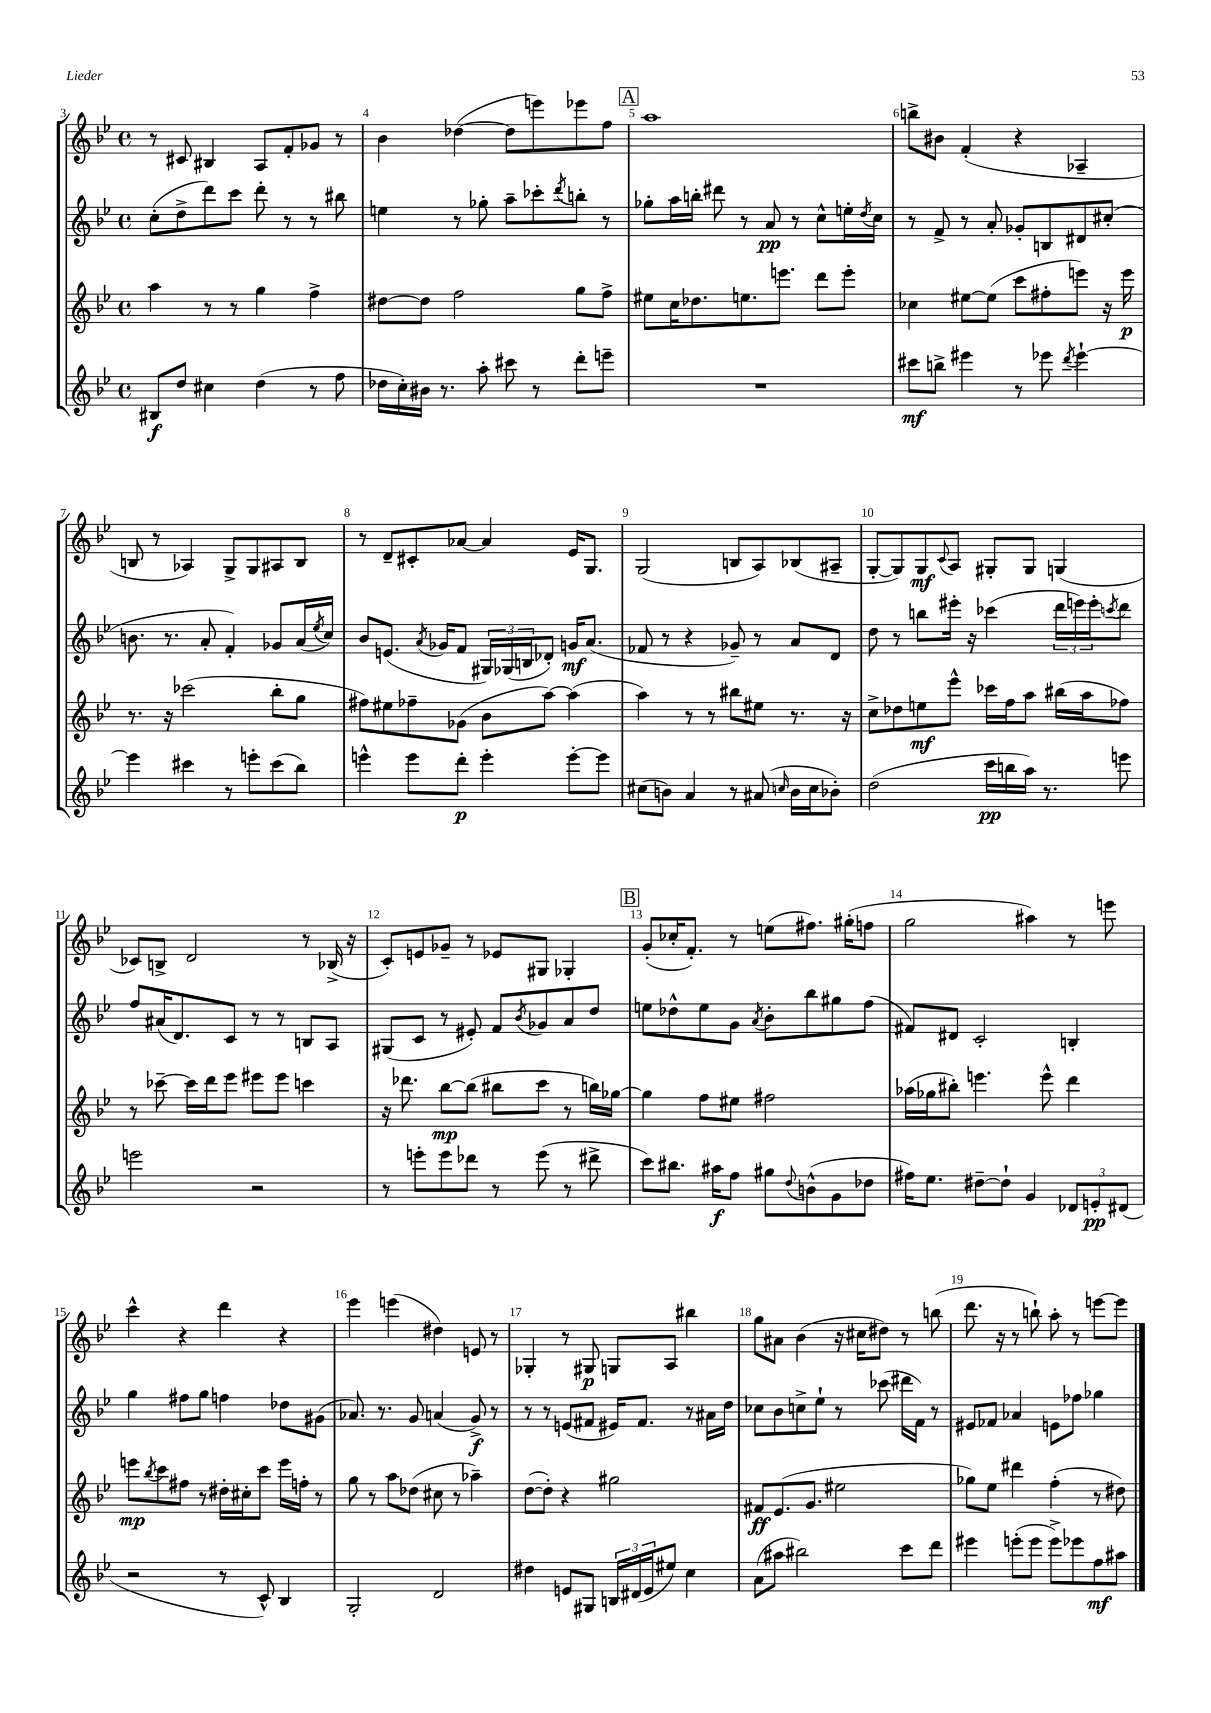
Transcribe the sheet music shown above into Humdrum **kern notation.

**kern	**dynam	**kern	**dynam	**kern	**dynam	**kern	**dynam
*part4	*part4	*part3	*part3	*part2	*part2	*part1	*part1
*staff4	*staff4	*staff3	*staff3	*staff2	*staff2	*staff1	*staff1
*clefG2	*	*clefG2	*	*clefG2	*	*clefG2	*
*k[b-e-]	*	*k[b-e-]	*	*k[b-e-]	*	*k[b-e-]	*
*M4/4	*	*M4/4	*	*M4/4	*	*M4/4	*
*met(c)	*	*met(c)	*	*met(c)	*	*met(c)	*
=3	=3	=3	=3	=3	=3	=3	=3
8B#X/L	f	4aa\	.	(8cc'\L	.	8r	.
8dd/J	.	.	.	8dd^\	.	8c#X/	.
4cc#X\	.	8r	.	8ddd\)	.	4B#X/	.
.	.	8r	.	8ccc\J	.	.	.
(4dd\	.	4gg\	.	8ddd'\	.	8A/L	.
.	.	.	.	8r	.	8f'/	.
8r	.	4ff^\	.	8r	.	8g-X/J	.
8ff\	.	.	.	8bb#X\	.	8r	.
=4	=4	=4	=4	=4	=4	=4	=4
16dd-X\LL	.	[8dd#X\L	.	4een\	.	4b-\	.
16cc'\)	.	.	.	.	.	.	.
16b#X\JJ	.	8dd#\J]	.	.	.	.	.
8.r	.	.	.	.	.	.	.
.	.	2ff\	.	8r	.	([4dd-X\	.
8aa'\	.	.	.	8gg-X'\	.	.	.
8ccc#X\	.	.	.	8aa~\L	.	8dd-\L]	.
8r	.	.	.	8ccc-X'\	.	8eeen\)	.
.	.	.	.	8qddd/	.	.	.
8ddd'\L	.	8gg\L	.	8bbn'\J	.	8eee-X\	.
8eeen~\J	.	8ff^\J	.	8r	.	8ff\J	.
!!LO:REH:place=s1:t=A
=5	=5	=5	=5	=5	=5	=5	=5
1r	.	8ee#X\L	.	8gg-X'\L	.	1aa	.
.	.	16cc\K	.	16aa\L	.	.	.
.	.	8.dd-X\	.	16bbn'\JJ	.	.	.
.	.	.	.	8ddd#X\	.	.	.
.	.	8.een\	.	8r	.	.	.
.	.	.	.	8a/	pp	.	.
.	.	8.eeen\J	.	.	.	.	.
.	.	.	.	8r	.	.	.
.	.	8ddd\L	.	8cc^^\L	.	.	.
.	.	8eee'\J	.	16een'\L	.	.	.
.	.	.	.	8qdd/	.	.	.
.	.	.	.	16cc\JJ	.	.	.
=6	=6	=6	=6	=6	=6	=6	=6
8ccc#X\L	mf	4cc-X\	.	8r	.	8bbn^\L	.
8bbn^\J	.	.	.	8f^/	.	8b#X\J	.
4eee#X\	.	[8ee#X\L	.	8r	.	(4f'/	.
.	.	(8ee#\J]	.	8a'/	.	.	.
8r	.	8ccc\L	.	8g-X'/L	.	4r	.
8eee-X\	.	8ff#X'\	.	8Bn/	.	.	.
8qddd/	.	.	.	.	.	.	.
[4eee-`\	.	8eeen\J)	.	8d#X/	.	4A-X~/	.
.	.	16r	.	(8cc#X'/J	.	.	.
.	.	16eee\	p	.	.	.	.
!!LO:LB:g=z
=7	=7	=7	=7	=7	=7	=7	=7
4eee-\]	.	8.r	.	8.bn\	.	8Bn/	.
.	.	.	.	.	.	8r	.
.	.	16r	.	8.r	.	.	.
4ccc#X\	.	(2ccc-X\	.	.	.	4A-X/)	.
.	.	.	.	8a'/	.	.	.
8r	.	.	.	4f'/)	.	8G^/L	.
8eeen'\L	.	.	.	.	.	8G/	.
(8ccc#\	.	8bb-'\L	.	8g-X/L	.	8A#X/	.
8bb-\J)	.	8gg\J	.	(16a/L	.	8B/J	.
.	.	.	.	8qee-/	.	.	.
.	.	.	.	16cc/JJ)	.	.	.
=8	=8	=8	=8	=8	=8	=8	=8
4eeen^^\	.	8ff#X\L)	.	8b-/L	.	8r	.
.	.	8ee#X\	.	(8.en/J	.	8d~/L	.
8eee\L	.	8ff-X~\	.	.	.	8c#X'/	.
.	.	.	.	8qa/	.	.	.
.	.	.	.	16g-X/KL	.	.	.
8ddd'\J	p	(8g-X\J	.	8f/J	.	[8a-X/J	.
4eee'\	.	8b-\L	.	24G#X/LL)	.	4a-/]	.
.	.	.	.	(24G-X/	.	.	.
.	.	.	.	24Bn/J	.	.	.
.	.	[8aa\J)	.	8d-X'/J)	.	.	.
[8eee'\L	.	(4aa\]	.	16gn/KL	mf	16e-/KL	.
.	.	.	.	(8.a/J	.	8.G/J	.
8eee\J]	.	.	.	.	.	.	.
=9	=9	=9	=9	=9	=9	=9	=9
(8cc#X\L	.	4aa\)	.	8f-X/	.	(2G/	.
8bn\J)	.	.	.	8r	.	.	.
4a/	.	8r	.	4r	.	.	.
.	.	8r	.	.	.	.	.
8r	.	8bb#X\L	.	8g-X~/)	.	8Bn/L	.
(8a#X/	.	8ee#X\J	.	8r	.	8A/)	.
16qqccn/	.	.	.	.	.	.	.
16b\LL	.	8.r	.	8a/L	.	(8B-X/	.
16cc\J	.	.	.	.	.	.	.
8b-X'\J)	.	.	.	8d/J	.	8A#X~/J	.
.	.	16r	.	.	.	.	.
=10	=10	=10	=10	=10	=10	=10	=10
(2dd\	.	8cc^\L	.	8dd\	.	[8G'/L	.
.	.	8dd-X\	.	8r	.	8G/])	.
.	.	8een\	mf	8bbn\L	.	8G/	mf
.	.	.	.	.	.	8qqc/	.
.	.	8eee-^^\J	.	16eee#X'\Jk	.	8A/J	.
.	.	.	.	16r	.	.	.
16ccc\LL	pp	16ccc-X\LL	.	(4ccc-X\	.	8G#X'/L	.
16bbn\	.	16ff\J	.	.	.	.	.
16aa\JJ)	.	8aa\J	.	.	.	8G#/J	.
8.r	.	.	.	.	.	.	.
.	.	(16bb#X\LL	.	24ddd\LL	.	(4Gn/	.
.	.	.	.	24eeen\)	.	.	.
.	.	16aa\J	.	.	.	.	.
.	.	.	.	24eee'\J	.	.	.
.	.	.	.	8qcccn/	.	.	.
8eeen\	.	8ff-X\J)	.	8ddd\J	.	.	.
!!LO:LB:g=z
=11	=11	=11	=11	=11	=11	=11	=11
2eeen\	.	8r	.	8ff/L	.	8c-X/L)	.
.	.	[8ccc-X~\	.	(16a#X/K	.	8Bn^/J	.
.	.	.	.	8.d/)	.	.	.
.	.	16ccc-\LL]	.	.	.	2d/	.
.	.	16ddd\J	.	.	.	.	.
.	.	8eee-\J	.	8c/J	.	.	.
2r	.	8eee#X\L	.	8r	.	.	.
.	.	8eee#\J	.	8r	.	.	.
.	.	4cccn\	.	8Bn/L	.	8r	.
.	.	.	.	8A/J	.	(16B-X^/	.
.	.	.	.	.	.	16r	.
=12	=12	=12	=12	=12	=12	=12	=12
8r	.	16r	.	(8G#X/L	.	8c'/L)	.
.	.	8.ddd-X\	.	.	.	.	.
8eeen'\L	.	.	.	8c/J	.	8en/	.
8eee\	.	[8bb-\L	mp	8r	.	8g-X~/J	.
8ddd-X\J	.	(8bb-\J]	.	8e#X'/)	.	8r	.
8r	.	8bb#X\L	.	8f/L	.	8e-X/L	.
.	.	.	.	8qb-/	.	.	.
(8eee\	.	8ccc\J	.	8g-X/	.	8G#X/J	.
8r	.	8r	.	8a/	.	4G-X'/	.
8ddd#X^\	.	16bbn\LL)	.	8dd/J	.	.	.
.	.	[16gg-X\JJ	.	.	.	.	.
!!LO:REH:place=s1:t=B
=13	=13	=13	=13	=13	=13	=13	=13
8ccc\L)	.	4gg-\]	.	8een\L	.	(8g'/L	.
8.bb#X\J	.	.	.	8dd-X^^\	.	16cc-X'/K	.
.	.	.	.	.	.	8.f'/J)	.
.	.	8ff\L	.	8ee\	.	.	.
16aa#X\KL	f	.	.	.	.	.	.
8ff\J	.	8ee#X\J	.	8g\J	.	8r	.
.	.	.	.	8qa/	.	.	.
8gg#X\L	.	2ff#X\	.	8b-'\L	.	(8een\L	.
8qqdd/	.	.	.	.	.	.	.
(8bn^^\	.	.	.	8bb-\	.	8.ff#X\J)	.
8g\	.	.	.	8gg#X\	.	.	.
.	.	.	.	.	.	(16gg#X'\KL	.
8dd-X\J	.	.	.	(8ff\J	.	8ffn\J	.
=14	=14	=14	=14	=14	=14	=14	=14
16ff#X\KL)	.	(16aa-X\LL	.	8f#X/L)	.	2gg\	.
8.ee-\J	.	16gg-X\J	.	.	.	.	.
.	.	8bb#X'\J)	.	8d#X/J	.	.	.
[8dd#X~\L	.	4.eeen\	.	2c'/	.	.	.
8dd#`\J]	.	.	.	.	.	.	.
4g/	.	.	.	.	.	4aa#X\)	.
.	.	8eee^^\	.	.	.	.	.
12d-X/L	.	4ddd\	.	4Bn'/	.	8r	.
12en'/	pp	.	.	.	.	.	.
.	.	.	.	.	.	8eeen\	.
(12d#X/J	.	.	.	.	.	.	.
!!LO:LB:g=z
=15	=15	=15	=15	=15	=15	=15	=15
2r	.	8eeen\L	mp	4gg\	.	4ccc^^\	.
.	.	8qbb-/	.	.	.	.	.
.	.	8ccc\	.	.	.	.	.
.	.	8ff#X\J	.	8ff#X\L	.	4r	.
.	.	8r	.	8gg\J	.	.	.
8r	.	16dd#X'\LL	.	4ffn\	.	4ddd\	.
.	.	16cc#X'\J	.	.	.	.	.
8c^^/)	.	8ccc\J	.	.	.	.	.
4B-/	.	16eee\LL	.	8dd-X\L	.	4r	.
.	.	16ffn'\JJ	.	.	.	.	.
.	.	8r	.	(8g#X\J	.	.	.
=16	=16	=16	=16	=16	=16	=16	=16
2G'/	.	8gg\	.	8.a-X/)	.	4eee-\	.
.	.	8r	.	.	.	.	.
.	.	.	.	8.r	.	.	.
.	.	8aa\L	.	.	.	(4eeen\	.
.	.	(8dd-X\J	.	8g/	.	.	.
2d/	.	8cc#X\	.	(4an/	.	4dd#X\)	.
.	.	8r	.	.	.	.	.
.	.	4aa-X~\)	.	8g^/)	f	8en/	.
.	.	.	.	8r	.	8r	.
=17	=17	=17	=17	=17	=17	=17	=17
4dd#X\	.	([8dd\L	.	8r	.	4G-X'/	.
.	.	8dd'\J])	.	8r	.	.	.
8en/L	.	4r	.	(8en/L	.	8r	.
8G#X/J	.	.	.	8f#X/J	.	8G#X/	p
24Bn/LL	.	2gg#X\	.	16e#X/KL)	.	8Gn/L	.
(24d#X/	.	.	.	.	.	.	.
.	.	.	.	8.f#/J	.	.	.
24e/J	.	.	.	.	.	.	.
8ee#X/J)	.	.	.	.	.	8A/J	.
4cc\	.	.	.	8r	.	4bb#X\	.
.	.	.	.	16a#X\LL	.	.	.
.	.	.	.	16dd\JJ	.	.	.
=18	=18	=18	=18	=18	=18	=18	=18
(8a\L	.	8f#X/L	ff	8cc-X\L	.	8gg\L	.
8aa#X\J	.	(8.e-/	.	8b-\	.	8a#X\J	.
2bb#X\)	.	.	.	8ccn^\	.	(4b-\	.
.	.	8.g/J	.	.	.	.	.
.	.	.	.	8ee-`\J	.	.	.
.	.	2ee#X\	.	8r	.	16r	.
.	.	.	.	.	.	16cc#X\KL	.
.	.	.	.	(8ccc-X\	.	8dd#X\J)	.
8ccc\L	.	.	.	16ddd#X\LL	.	8r	.
.	.	.	.	16f\JJ)	.	.	.
8ddd\J	.	.	.	8r	.	(8bbn\	.
=19	=19	=19	=19	=19	=19	=19	=19
4eee#X\	.	8gg-X\L)	.	8e#X/L	.	8.ddd\	.
.	.	8ee-\J	.	8f-X/J	.	.	.
.	.	.	.	.	.	16r	.
(8eeen'\L	.	4ddd#X\	.	4a-X/	.	8r	.
8eee\J	.	.	.	.	.	8bbn`\)	.
8eee^\L)	.	(4ff'\	.	8en\L	.	8aa'\	.
8eee-X\	.	.	.	8ff-X\J	.	8r	.
8ff\	mf	8r	.	4gg-X\	.	[8eeen\L	.
8aa#X\J	.	8dd#X\)	.	.	.	8eee\J]	.
==	==	==	==	==	==	==	==
*-	*-	*-	*-	*-	*-	*-	*-
